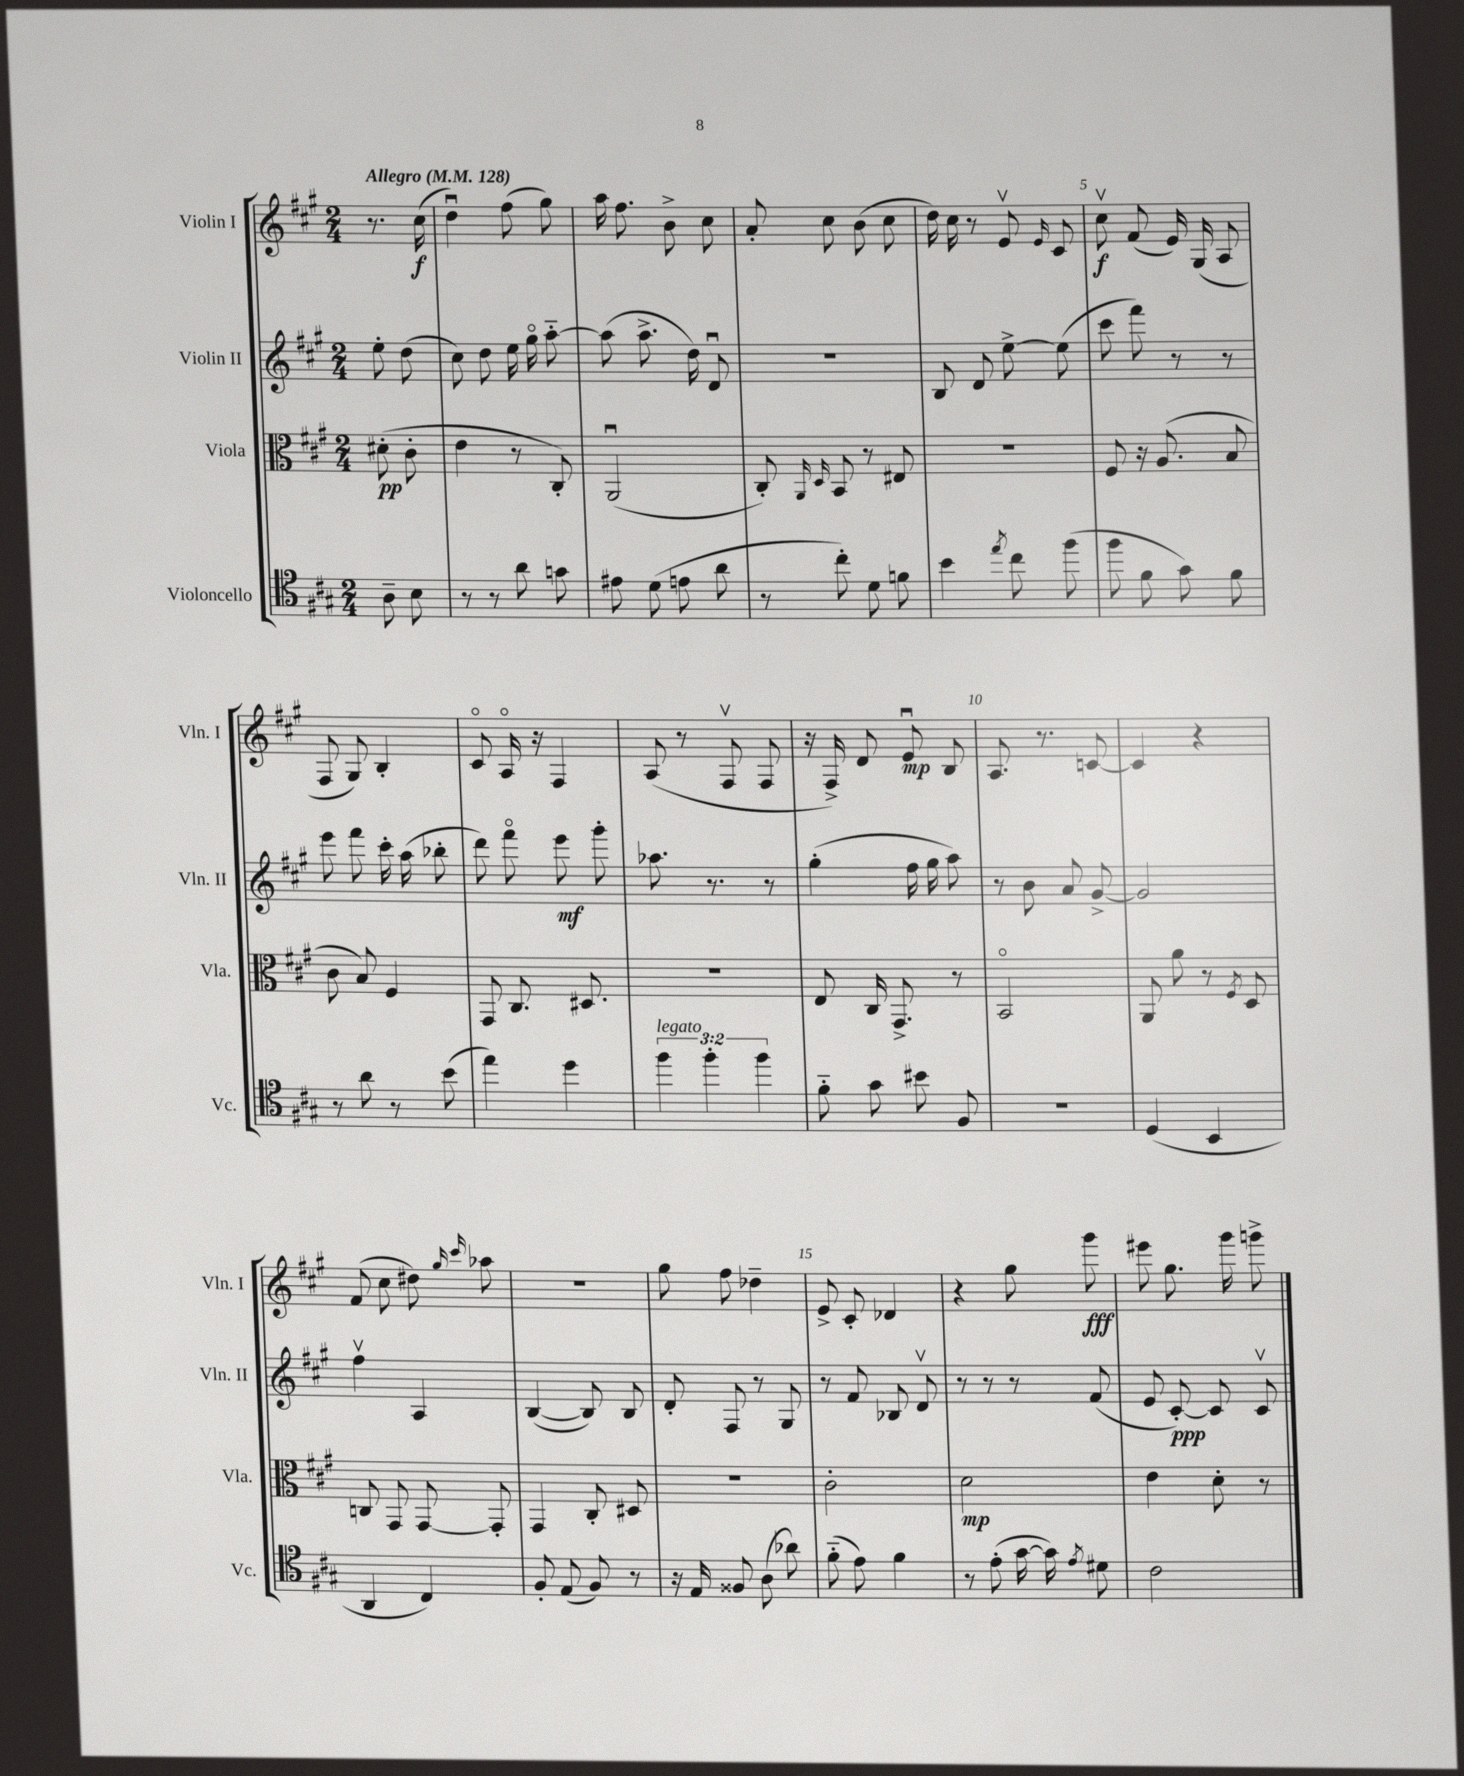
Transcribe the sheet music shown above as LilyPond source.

<<
\new StaffGroup <<
\new Staff = "s0" \with { instrumentName = "Violin I" shortInstrumentName = "Vln. I" } {
    \clef treble \key a \major \numericTimeSignature \time 2/4 \partial 4 \tempo "Allegro" 4 = 128
    \autoBeamOff r8. cis''16\f( |
    d''4\downbow) fis''8( gis''8) |
    a''16 fis''8. b'8-> cis''8 |
    a'8-. cis''8 b'8( cis''8 |
    d''16) cis''16 r8 e'8\upbow \grace { e'16 } cis'8 |
    cis''8\upbow\f fis'8( e'16) gis16( a8 |
    fis8 gis8) b4-. |
    cis'8\flageolet a16\flageolet r16 fis4 |
    a8( r8 fis8\upbow fis8 |
    r16 fis16->) d'8 e'8\downbow\mp b8 |
    a8. r8. c'8~ |
    c'4 r4 |
    fis'8( cis''8 dis''8) \grace { gis''16 cis'''16 } aes''8 |
    r2 |
    gis''8 fis''8 des''4-- |
    e'8-> cis'8-. des'4 |
    r4 gis''8 gis'''8\fff |
    eis'''8 gis''8. gis'''16 g'''8-> \bar "|." |
}
\new Staff = "s1" \with { instrumentName = "Violin II" shortInstrumentName = "Vln. II" } {
    \clef treble \key a \major \numericTimeSignature \time 2/4 \partial 4
    \autoBeamOff e''8-. d''8( |
    cis''8) d''8 e''16 gis''16\flageolet a''8~-_ |
    a''8( a''8.-> d''16) d'8\downbow |
    r2 |
    b8 d'8 e''8~-> e''8( |
    cis'''8 fis'''8) r8 r8 |
    e'''8 fis'''8 cis'''16-. a''16( bes''8-. |
    d'''8) fis'''8\flageolet e'''8\mf gis'''8-. |
    aes''8. r8. r8 |
    gis''4-.( fis''16 gis''16 a''8) |
    r8 b'8 a'8 gis'8~-> |
    gis'2 |
    fis''4\upbow a4 |
    b4~( b8) b8 |
    d'8-. fis8 r8 gis8 |
    r8 fis'8 bes8 d'8\upbow |
    r8 r8 r8 fis'8( |
    e'8 cis'8~-.\ppp) cis'8 cis'8\upbow \bar "|." |
}
\new Staff = "s2" \with { instrumentName = "Viola" shortInstrumentName = "Vla." } {
    \clef alto \key a \major \numericTimeSignature \time 2/4 \partial 4
    \autoBeamOff dis'8-.\pp( cis'8-. |
    e'4 r8 cis8-.) |
    a,2\downbow( |
    cis8-.) \grace { a,16 d16 } b,8 r8 eis8 |
    R2 |
    fis8 r16 a8.( b8 |
    cis'8 b8) fis4 |
    gis,8 cis8. dis8. |
    R2 |
    e8 cis16 gis,8.-> r8 |
    b,2\flageolet |
    a,8 a'8 r8 \acciaccatura { fis8 } d8 |
    c8 gis,8 gis,8~ gis,8-. |
    gis,4 cis8-. dis8 |
    R2 |
    cis'2-. |
    d'2\mp |
    e'4 d'8-. r8 \bar "|." |
}
\new Staff = "s3" \with { instrumentName = "Violoncello" shortInstrumentName = "Vc." } {
    \clef tenor \key a \major \numericTimeSignature \time 2/4 \override Staff.TupletNumber.text = #tuplet-number::calc-fraction-text \partial 4
    \autoBeamOff a8-- b8 |
    r8 r8 a'8 g'8 |
    eis'8 d'8( e'8 a'8 |
    r8 cis''8-.) d'8 f'8 |
    b'4 \acciaccatura { e''8 } cis''8 fis''8( |
    fis''8 fis'8 gis'8) fis'8 |
    r8 a'8 r8 b'8( |
    e''4) d''4 |
    \tuplet 3/2 { fis''4^\markup { \italic "legato" } fis''4-. fis''4 } |
    fis'8-_ gis'8 bis'8 fis8 |
    R2 |
    d4( b,4 |
    a,4 cis4) |
    fis8-. e8( fis8) r8 |
    r16 e16 fisis8 a8( aes'8) |
    fis'8-_( e'8) fis'4 |
    r8 e'8-.( gis'16~ gis'16) \acciaccatura { e'8 } dis'8 |
    cis'2 \bar "|." |
}
>>
>>
\layout { \context { \Score \override BarNumber.break-visibility = ##(#f #t #t) barNumberVisibility = #(every-nth-bar-number-visible 5) } }
